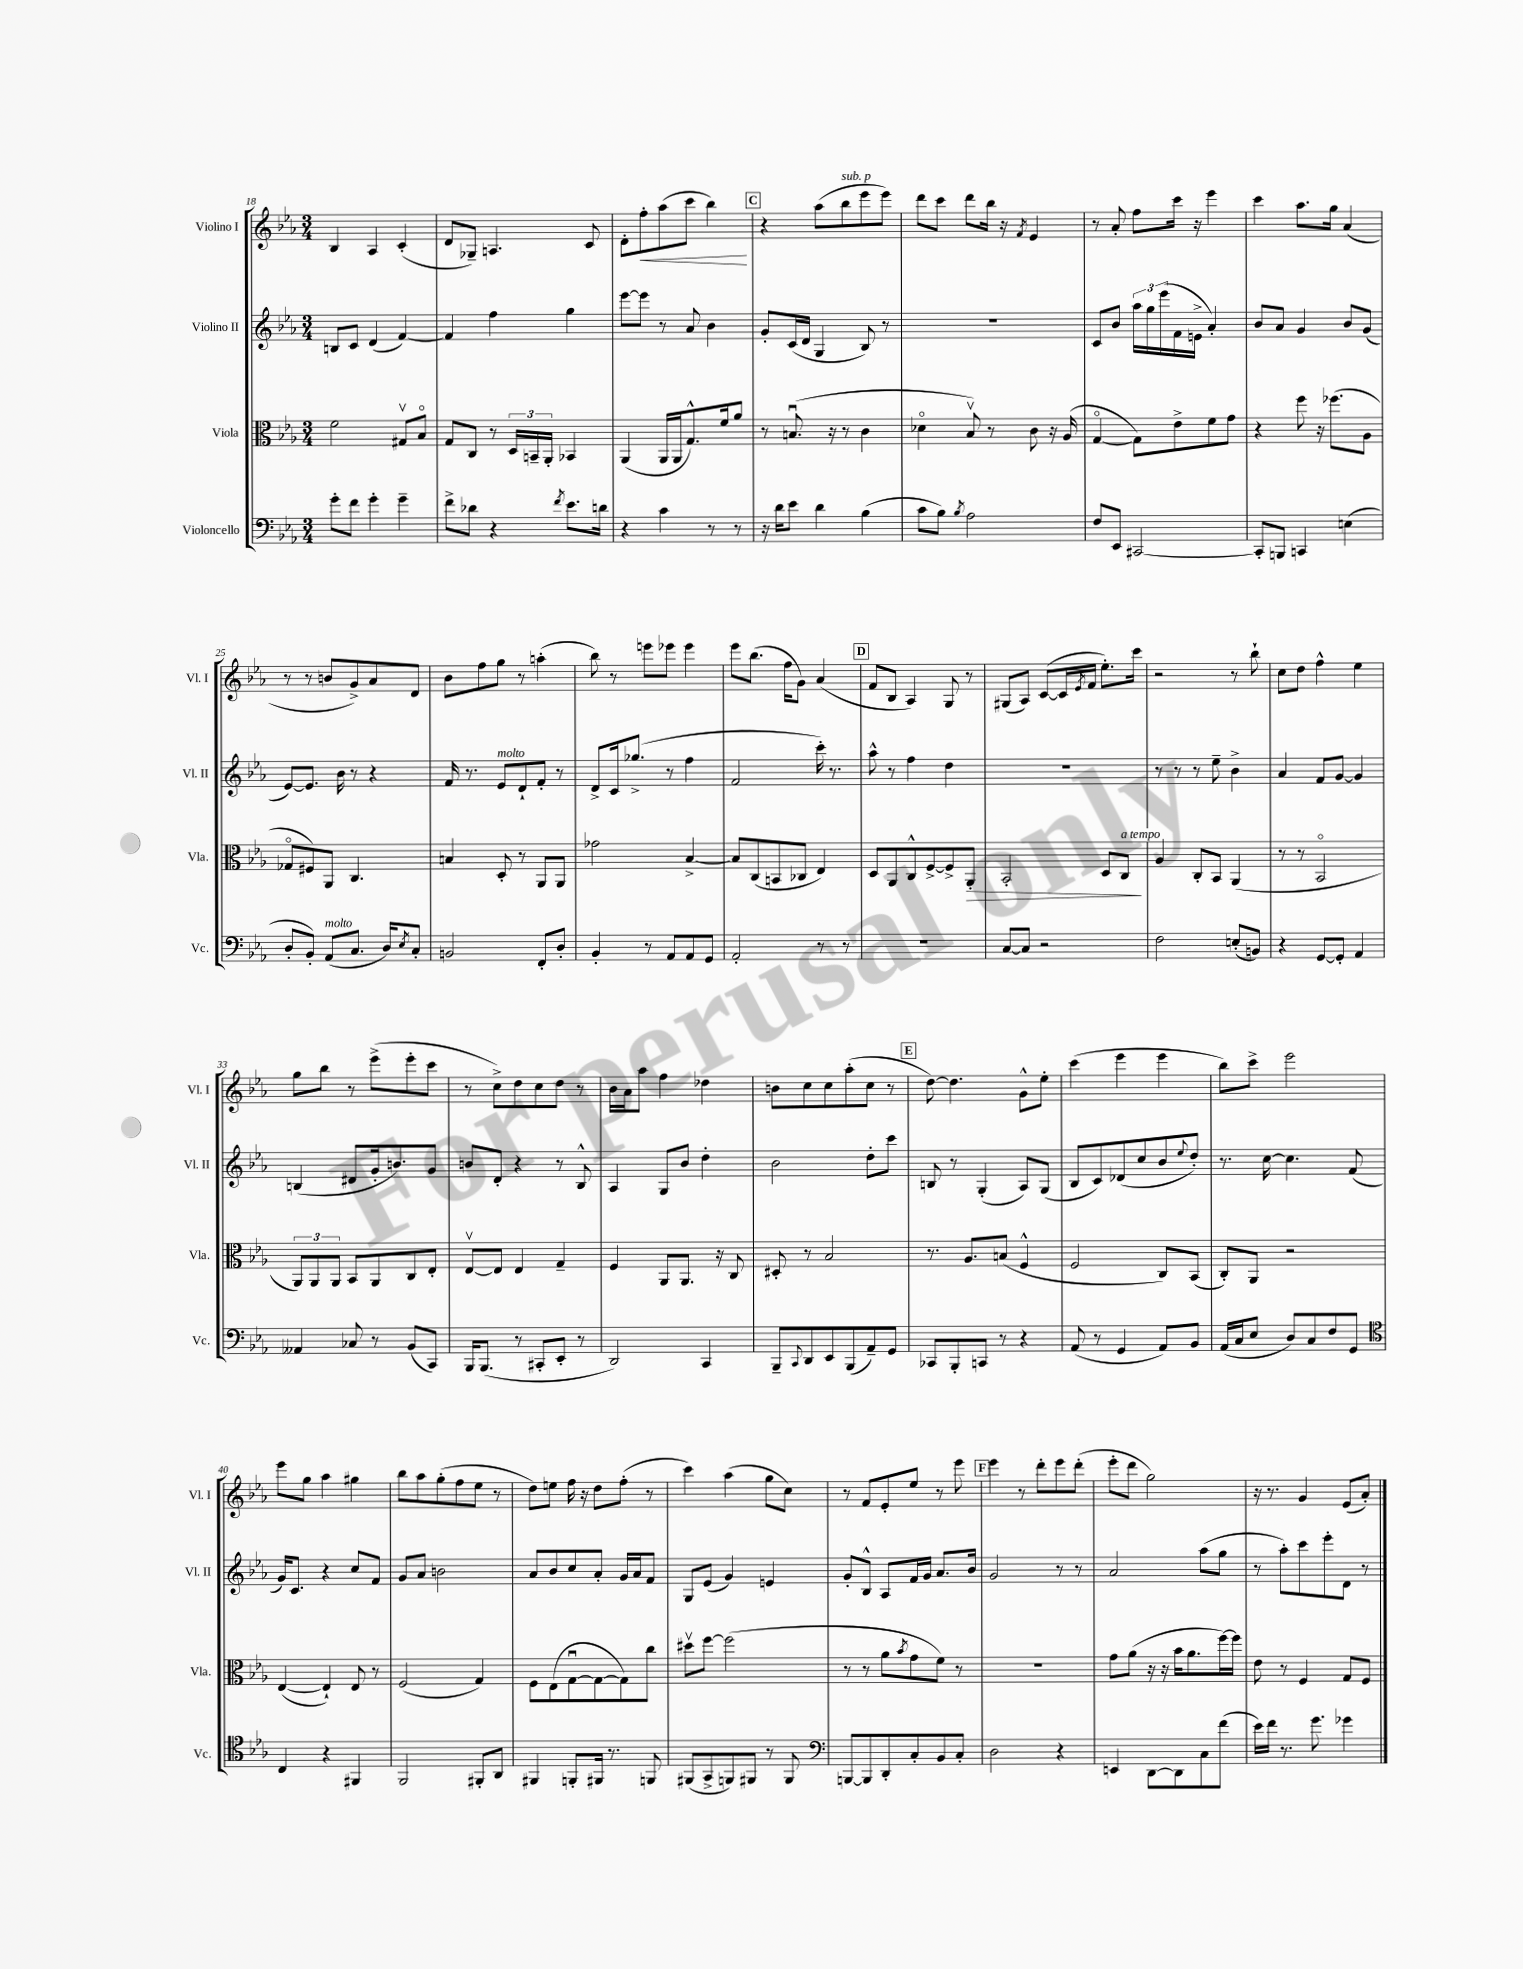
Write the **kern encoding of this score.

**kern	**kern	**kern	**kern
*staff4	*staff3	*staff2	*staff1
*clefF4	*clefC3	*clefG2	*clefG2
*k[b-e-a-]	*k[b-e-a-]	*k[b-e-a-]	*k[b-e-a-]
*M3/4	*M3/4	*M3/4	*M3/4
8g'\L	2f\	8B/L	4B-/
8f\J	.	8c/J	.
4g'\	.	(4d/	4A-/
4g~\	8G#v/L	[4f/)	(4c'/
.	8B-o/J	.	.
=	=	=	=
8f^\L	8G/L	4f/]	8d/L
8d-\J	8C/J	.	8G-~/J)
4r	8r	4ff\	4.A/
.	24D/LL	.	.
.	24BB~/	.	.
.	24AA-'/JJ	.	.
8qf/	.	.	.
8.e-\L	4BB-/	4gg\	.
.	.	.	8c/
16d\Jk	.	.	.
=	=	=	=
4r	(4AA-/	[8eee-\L	8d'\L
.	.	8eee-\]J	8ff'\
4c\	16AA-/LL	8r	(8aa-\
.	16AA-/J	.	.
.	8.G^^/)	8a-/	8ccc\J
8r	.	4b-\	4bb-\)
.	16f/k	.	.
8r	8a-/J	.	.
=	=	=	=
16r	8r	8g'/L	4r
16d\LK	.	.	.
8e-\J	(8.Bu/	(16c/L	.
.	.	16d/JJ	.
4d\	.	4G/	(8aa-\L
.	16r	.	.
.	8r	.	8bb-\
(4B-\	4c\	8B-/)	8eee-\
.	.	8r	8eee-\J)
=	=	=	=
8c\L	4d-o\	2.r	8ddd\L
8B-\J)	.	.	8ccc\J
8qB-/	.	.	.
2A-\	8B-v/)	.	8ddd\L
.	8r	.	16bb-\Jk
.	.	.	16r
.	.	.	8qf/
.	8c\	.	4e-/
.	16r	.	.
.	(16A-/	.	.
=	=	=	=
8F/L	[4Go/	8c/L	8r
8EE-/J	.	8b-/J	8a-'/
[2CC#/	8G\]L)	24aa-\LL	8ff\L
.	.	24gg\	.
.	.	(24eee-\	.
.	8e-^\	16f\	16ccc\Jk
.	.	16e^\JJ	16r
.	8f\	4a-'/)	4eee-\
.	8g\J	.	.
=	=	=	=
8CC#'/]L	4r	8b-/L	4ccc\
8BBB/J	.	8a-/J	.
4CC/	8ff\	4g/	8.aa-\L
.	16r	.	.
.	(8.ff-\L	.	16gg\Jk
(4E\	.	8b-/L	(4a-/
.	8A-\J	(8g/J	.
=	=	=	=
8D'/L	8G-o/L	[8e-/L)	8r
8BB-'/J)	8F#/)	8.e-/]J	8r
(8AA-/L	8AA-/J	.	8b/L
.	.	16b-\	.
8.C/J	4.C/	8r	8g^/)
.	.	4r	8a-/
16D/LK)	.	.	.
8qE-/	.	.	.
8C'/J	.	.	8d/J
=	=	=	=
2BB/	4B/	16f/	8b-\L
.	.	8.r	.
.	.	.	8ff\
.	8D'/	8e-/L	8gg\J
.	8r	8d`/	8r
8FF'/L	8AA-/L	8f'/J	(4aa'\
8D'/J	8AA-/J	8r	.
=	=	=	=
4BB-'/	2g-\	8d^/L	8bb-\)
.	.	16c/k	8r
.	.	(8.gg-^/J	.
8r	.	.	8eee\L
8AA-/L	.	8r	8eee-\J
8AA-/	[4B-^/	4ff\	4eee-\
8GG/J	.	.	.
=	=	=	=
2AA-'/	8B-/]L	2f/	8eee-\L
.	(8C/	.	(8.bb-\J
.	8BB/	.	.
.	.	.	16ff\LK
.	8C-/J	.	8g\J)
8r	4E-/)	16ccc'\)	(4a-/
.	.	8.r	.
8r	.	.	.
=	=	=	=
2.r	8D/L	8aa-^^\	8f/L
.	8AA-/	8r	8B-/J
.	8C^^/	4ff\	4A-/)
.	[8F^/	.	.
.	8F^/]	4dd\	8G/
.	8AA-'/J	.	8r
=	=	=	=
[8C/L	2BB-'/	2.r	(8G#/L
8C/]J	.	.	8A-/J)
2r	.	.	([8c/L
.	.	.	16c/]L
.	.	.	8qe-/
.	.	.	16f/JJ
.	8D/L	.	8.ee-'\L)
.	8C/J	.	.
.	.	.	16ccc\Jk
=	=	=	=
2F\	4A-/	8r	2r
.	.	8r	.
.	8C'/L	8r	.
.	8BB-/J	8ee-~\	.
(8E'/L	(4AA-/	4b-^\	8r
8BB/J)	.	.	8bb-`\
=	=	=	=
4r	8r	4a-/	8cc\L
.	8r	.	8dd\J
[8GG/L	2BB-o/	8f/L	4ff^^\
8GG'/]J	.	[8g/J	.
4AA-/	.	4g/]	4ee-\
=	=	=	=
4AA--/	12AA-/L)	(4B/	8gg\L
.	12AA-/	.	.
.	.	.	8bb-\J
.	12AA-/J	.	.
8C-/	8BB-/L	8d#/L	8r
8r	8AA-/	16g'/k	(8eee-^\L
.	.	8.b/)	.
(8BB-/L	8C/	.	8eee-'\
8CC/J)	8E-'/J	8g/J	8ccc\J
=	=	=	=
16BBB-/LK	[8E-v/L	8b/L	8r
(8.BBB-/J	.	.	.
.	8E-/]J	8d'/J	8cc^\L)
8r	4E-/	4r	8dd\
8CC#'/L	.	.	8cc\
8EE-'/J	4G~/	8r	8dd\J
8r	.	8B-^^/	8r
=	=	=	=
2DD/)	4F/	4A-/	16b-\LL
.	.	.	16a-\J
.	.	.	8aa-\J
.	8AA-/L	8G/L	4ff\
.	8.AA-/J	8b-/J	.
4CC/	.	4dd'\	4dd-\
.	16r	.	.
.	8C/	.	.
=	=	=	=
8BBB-~/L	8D#'/	2b-\	8b\L
8qqCC/	.	.	.
8DD/	8r	.	8cc\
8EE-/	2B-/	.	8cc\
(8BBB-/	.	.	(8aa-'\
8AA-~/)	.	8dd'\L	8cc\J
8GG/J	.	8ccc\J	8r
=	=	=	=
8CC-/L	8.r	8B/	[8dd\)
8BBB-'/	.	8r	4.dd\]
.	8.A-/L	.	.
8CC/J	.	(4G'/	.
8r	(8B/J	.	.
4r	4F^^/	8A-/L)	8g^^\L
.	.	(8G/J	8ee-'\J
=	=	=	=
(8AA-/	2F/	8B-/L	(4ccc\
8r	.	8c/)	.
4GG/	.	(8d-/	4eee-\
.	.	8cc/	.
8AA-/L)	8C/L)	8b-/	4eee-\
.	.	8qqee-/	.
8BB-/J	(8BB-/J	8dd'/J)	.
=	=	=	=
(16AA-/LL	8C'/L)	8.r	8bb-\L)
16C/J	.	.	.
8E-/J	8AA-/J	.	8ccc^\J
.	.	[16cc\	.
8D/L)	2r	4.cc\]	2eee-\
8C/	.	.	.
8F/	.	.	.
8GG/J	.	(8f/	.
=	=	=	=
*clefC4	*	*	*
4C/	([4E-/	16g/LK)	8eee-\L
.	.	8.c/J	.
.	.	.	8gg\J
4r	4E-`/])	4r	4aa-\
4FF#/	8E-/	8cc/L	4gg#\
.	8r	8f/J	.
=	=	=	=
2FF/	(2F/	8g/L	8bb-\L
.	.	8a-/J	8aa-\
.	.	2b\	(8gg'\
.	.	.	8ff\
8FF#'/L	4G/)	.	8ee-\J
8AA-/J	.	.	8r
=	=	=	=
4FF#/	8F\L	8a-/L	8dd\L)
.	(8E-\	8b-/	8ee\J
8FF'/L	[8Gu\	8cc/	16ff\
.	.	.	16r
16FF#/Jk	8G\_	8a-'/J	8dd\L
8.r	.	.	.
.	8G\])	16g/LL	(8ff'\J
.	.	16a-/J	.
8FF/	8cc\J	8f/J	8r
=	=	=	=
(8FF#/L	8dd#v\L	8G/L	4ccc\)
8GG^/	[8ff\J	(8e-/J	.
8FF/)	(2ff\]	4g/)	(4aa-\
8FF#/J	.	.	.
8r	.	4e/	8gg\L
8FF#/	.	.	8cc\J)
=	=	=	=
*clefF4	*	*	*
[8BBB/L	8r	8g'/L	8r
8BBB/]	8r	8B-^^/J	8f/L
8DD'/	8a-\L	8A-/L	8e-'/
.	8qb-/	.	.
8C'/	8g\	16f/L	8ee-/J
.	.	16g/JJ	.
8BB-/	8f\J)	8.a-/L	8r
8C'/J	8r	.	8eee-\
.	.	16b-/Jk	.
=	=	=	=
2D\	2.r	2g/	4eee-\
.	.	.	8r
.	.	.	8ddd'\L
4r	.	8r	8eee-\
.	.	8r	(8ddd'\J
=	=	=	=
4EE/	8g\L	2a-/	8eee-'\L
.	(8a-\J	.	8ddd\J
[8DD\L	16r	.	2gg\)
.	16r	.	.
8DD\]	16b-\LK	.	.
.	8.a-\	.	.
8C\	.	(8aa-\L	.
(8f\J	[16ff\L)	8gg\J	.
.	16ff\]JJ	.	.
=	=	=	=
16e-\LL)	8e-\	8r	16r
16f\JJ	.	.	8.r
8.r	8r	8aa-'\L)	.
.	4F/	8ccc\	4g/
8.g\	.	.	.
.	.	8eee-'\	.
4g-\	8G/L	8d\J	(8e-/L
.	8F/J	8r	8a-'/J)
==	==	==	==
*-	*-	*-	*-
